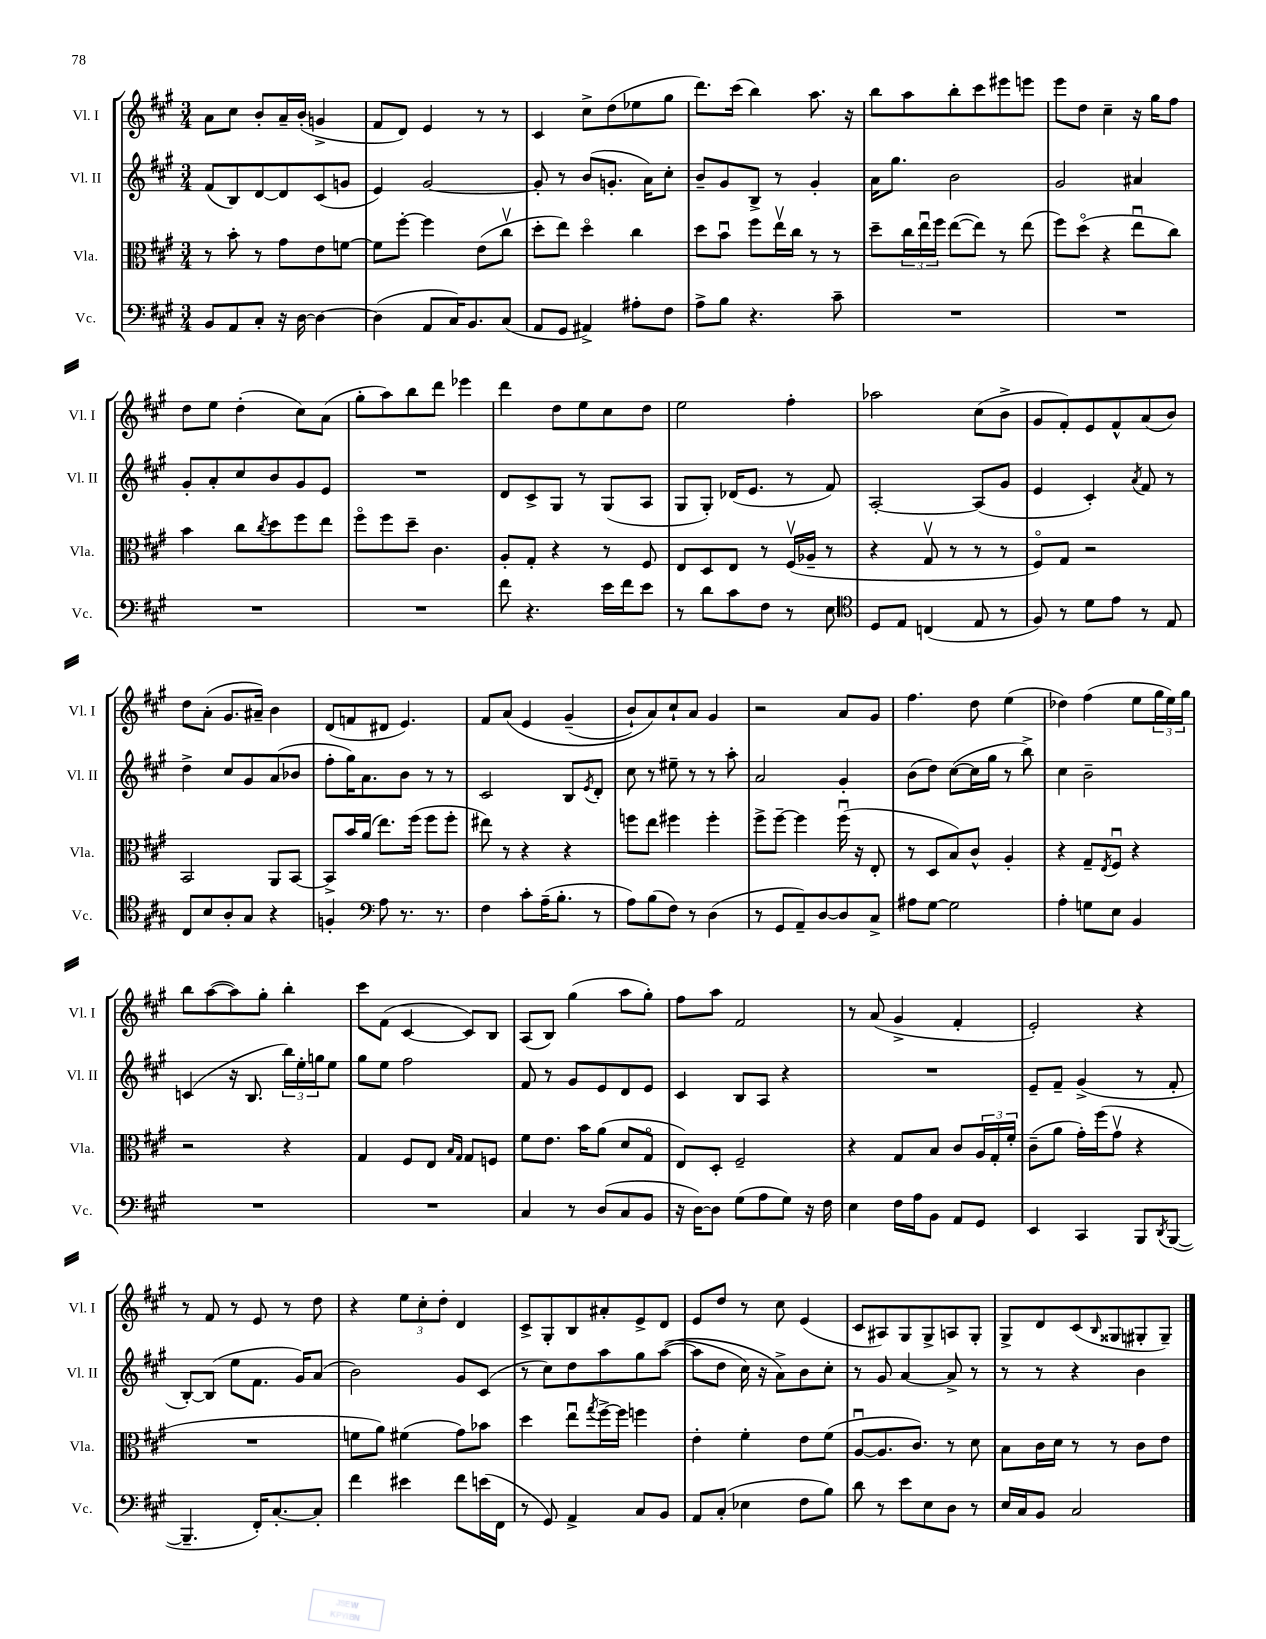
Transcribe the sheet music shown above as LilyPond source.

<<
\new StaffGroup <<
\new Staff = "s0" \with { instrumentName = "Vl. I" shortInstrumentName = "Vl. I" } {
    \clef treble \key a \major \numericTimeSignature \time 3/4
    a'8 cis''8 b'8-. a'16-- b'16-.( g'4-> |
    fis'8 d'8) e'4 r8 r8 |
    cis'4 cis''8-> d''8( ees''8 gis''8 |
    d'''8.) cis'''16( b''4) a''8. r16 |
    b''8 a''8 b''8-. cis'''8 eis'''8 e'''8 |
    e'''8 d''8 cis''4-- r16 gis''16 fis''8 |
    d''8 e''8 d''4-.( cis''8) a'8( |
    gis''8-. a''8) b''8 d'''8 ees'''4 |
    d'''4 d''8 e''8 cis''8 d''8 |
    e''2 fis''4-. |
    aes''2 cis''8( b'8-> |
    gis'8 fis'8-.) e'8 fis'8-^ a'8( b'8) |
    d''8 a'8-.( gis'8. ais'16--) b'4 |
    d'8( f'8 dis'8 e'4.) |
    fis'8 a'8\( e'4 gis'4--( |
    b'8-!) a'8\) cis''8-! a'8 gis'4 |
    r2 a'8 gis'8 |
    fis''4. d''8 e''4( |
    des''4) fis''4( e''8 \tuplet 3/2 { gis''16 e''16) gis''16 } |
    b''8 a''8~( a''8) gis''8-. b''4-. |
    cis'''8 fis'8( cis'4~ cis'8) b8 |
    a8( b8) gis''4( a''8 gis''8-.) |
    fis''8 a''8 fis'2 |
    r8 a'8( gis'4-> fis'4-. |
    e'2-.) r4 |
    r8 fis'8 r8 e'8 r8 d''8 |
    r4 \tuplet 3/2 { e''8 cis''8-. d''8-. } d'4 |
    cis'8-> gis8-. b8 ais'8-. e'8-> d'8 |
    e'8 d''8 r8 cis''8 e'4( |
    cis'8 ais8) gis8 gis8-> a8 gis8-. |
    gis8-> d'8 cis'8( \grace { b16 } gisis8 gis8-. gis8--) \bar "|." |
}
\new Staff = "s1" \with { instrumentName = "Vl. II" shortInstrumentName = "Vl. II" } {
    \clef treble \key a \major \numericTimeSignature \time 3/4
    fis'8( b8) d'8~ d'8 cis'8( g'8 |
    e'4) gis'2~ |
    gis'8-. r8 b'8( g'8.-. a'16) cis''8-. |
    b'8-- gis'8 b8-> r8 gis'4-. |
    a'16 gis''8. b'2 |
    gis'2 ais'4 |
    gis'8-. a'8-. cis''8 b'8 gis'8 e'8 |
    R2. |
    d'8 cis'8-> gis8 r8 gis8( a8 |
    gis8 gis8-.) des'16( e'8. r8 fis'8) |
    a2~-. a8( gis'8 |
    e'4 cis'4-.) \acciaccatura { a'8 } fis'8 r8 |
    d''4-> cis''8 gis'8 a'8( bes'8 |
    fis''8-. gis''16) a'8. b'8 r8 r8 |
    cis'2 b8 \acciaccatura { e'8 } d'8-. |
    cis''8 r8 eis''8-- r8 r8 a''8-. |
    a'2 gis'4-. |
    b'8( d''8) cis''8~( cis''16 gis''16 r8 b''8->) |
    cis''4 b'2-- |
    c'4( r16 b8. \tuplet 3/2 { b''16) e''16-. g''16 } e''8 |
    gis''8 e''8 fis''2 |
    fis'8 r8 gis'8 e'8 d'8 e'8 |
    cis'4 b8 a8 r4 |
    R2. |
    e'8-- fis'8-- gis'4->( r8 fis'8-. |
    b8~-.) b8( e''8 fis'8. gis'16) a'8( |
    b'2) gis'8 cis'8( |
    r8 cis''8) d''8 a''8 gis''8 a''8~(\( |
    a''8 d''8 cis''16) r16 a'8->\) b'8 cis''8-. |
    r8 gis'8 a'4~ a'8-> r8 |
    r8 r8 r4 b'4 \bar "|." |
}
\new Staff = "s2" \with { instrumentName = "Vla." shortInstrumentName = "Vla." } {
    \clef alto \key a \major \numericTimeSignature \time 3/4
    r8 b'8-. r8 gis'8 e'8 f'8~ |
    f'8 fis''8~-. fis''4 e'8( cis''8\upbow |
    d''8-. e''8) d''4\flageolet cis''4 |
    d''8 b'8\downbow fis''8 e''16\upbow cis''16 r8 r8 |
    d''8-- \tuplet 3/2 { cis''16 e''16\downbow fis''16 } e''8~( e''8) r8 e''8( |
    fis''8) d''8\flageolet( r4 e''8\downbow cis''8) |
    b'4 cis''8 \acciaccatura { cis''8 } d''8 fis''8 e''8 |
    fis''8\flageolet fis''8 d''8-- cis'4. |
    a8-. gis8-. r4 r8 fis8 |
    e8 d8 e8 r8 fis16\upbow( aes16-- r8 |
    r4 gis8\upbow r8 r8 r8 |
    fis8\flageolet) gis8 r2 |
    b,2 a,8 b,8~ |
    b,8-> b'16 a'16( e''8.) fis''16( fis''8 fis''8-. |
    eis''8) r8 r4 r4 |
    f''8 e''8 fis''4 fis''4-. |
    fis''8-> fis''8~-- fis''4 fis''16\downbow( r16 e8-. |
    r8 d8 b8) cis'8-^ a4-. |
    r4 gis8-- \acciaccatura { e8 } fis8\downbow r4 |
    r2 r4 |
    gis4 fis8 e8 \grace { b16 gis16 } gis8 f8 |
    fis'8 e'8. b'16 a'8( d'8 gis8\flageolet |
    e8) d8-. fis2-- |
    r4 gis8 b8 cis'8 \tuplet 3/2 { a16 gis16-. fis'16-. } |
    cis'8--( a'8 gis'16-.) fis''16( gis'8\upbow r4 |
    R2. |
    f'8 a'8) fis'4( gis'8) bes'8 |
    d''4 e''8\downbow \acciaccatura { gis''8 } fis''16~-> fis''16 f''4 |
    e'4-. fis'4-. e'8 fis'8( |
    a8~\downbow a8. cis'8.) r8 d'8 |
    b8 cis'16 d'16 r8 r8 cis'8 e'8 \bar "|." |
}
\new Staff = "s3" \with { instrumentName = "Vc." shortInstrumentName = "Vc." } {
    \clef bass \key a \major \numericTimeSignature \time 3/4
    b,8 a,8 cis8-. r16 d16~ d4~ |
    d4( a,8 cis16) b,8. cis8( |
    a,8 gis,8 ais,4->) ais8-. fis8 |
    a8-> b8 r4. cis'8-- |
    R2. |
    R2. |
    R2. |
    R2. |
    fis'8 r4. e'16 fis'16 e'8 |
    r8 d'8 cis'8 fis8 r8 e8 |
    \clef tenor d8 e8 c4( e8 r8 |
    fis8) r8 d'8 e'8 r8 e8 |
    cis8 b8 a8-. gis8 r4 |
    f4-. \clef bass a8 r8. r8. |
    fis4 cis'8-. a16--( b8.-. r8 |
    a8) b8( fis8) r8 d4( |
    r8 gis,8 a,8--) d8~ d8 cis8-> |
    ais8 gis8~ gis2 |
    a4-. g8 e8 b,4 |
    R2. |
    R2. |
    cis4 r8 d8( cis8 b,8 |
    r16 d16~) d8 gis8( a8 gis8) r16 fis16 |
    e4 fis16 a16 b,8 a,8 gis,8 |
    e,4 cis,4 b,,8 \acciaccatura { d,8 } b,,8~( |
    b,,4.-- fis,16-.) cis8.~-. cis8-. |
    fis'4 eis'4 fis'8 e'16( fis,16 |
    r8 gis,8) a,4-> cis8 b,8 |
    a,8 cis8-.( ees4 fis8 b8) |
    d'8 r8 e'8 e8 d8 r8 |
    e16 cis16 b,8 cis2 \bar "|." |
}
>>
>>
\layout { \context { \Score \remove "Bar_number_engraver" } }
